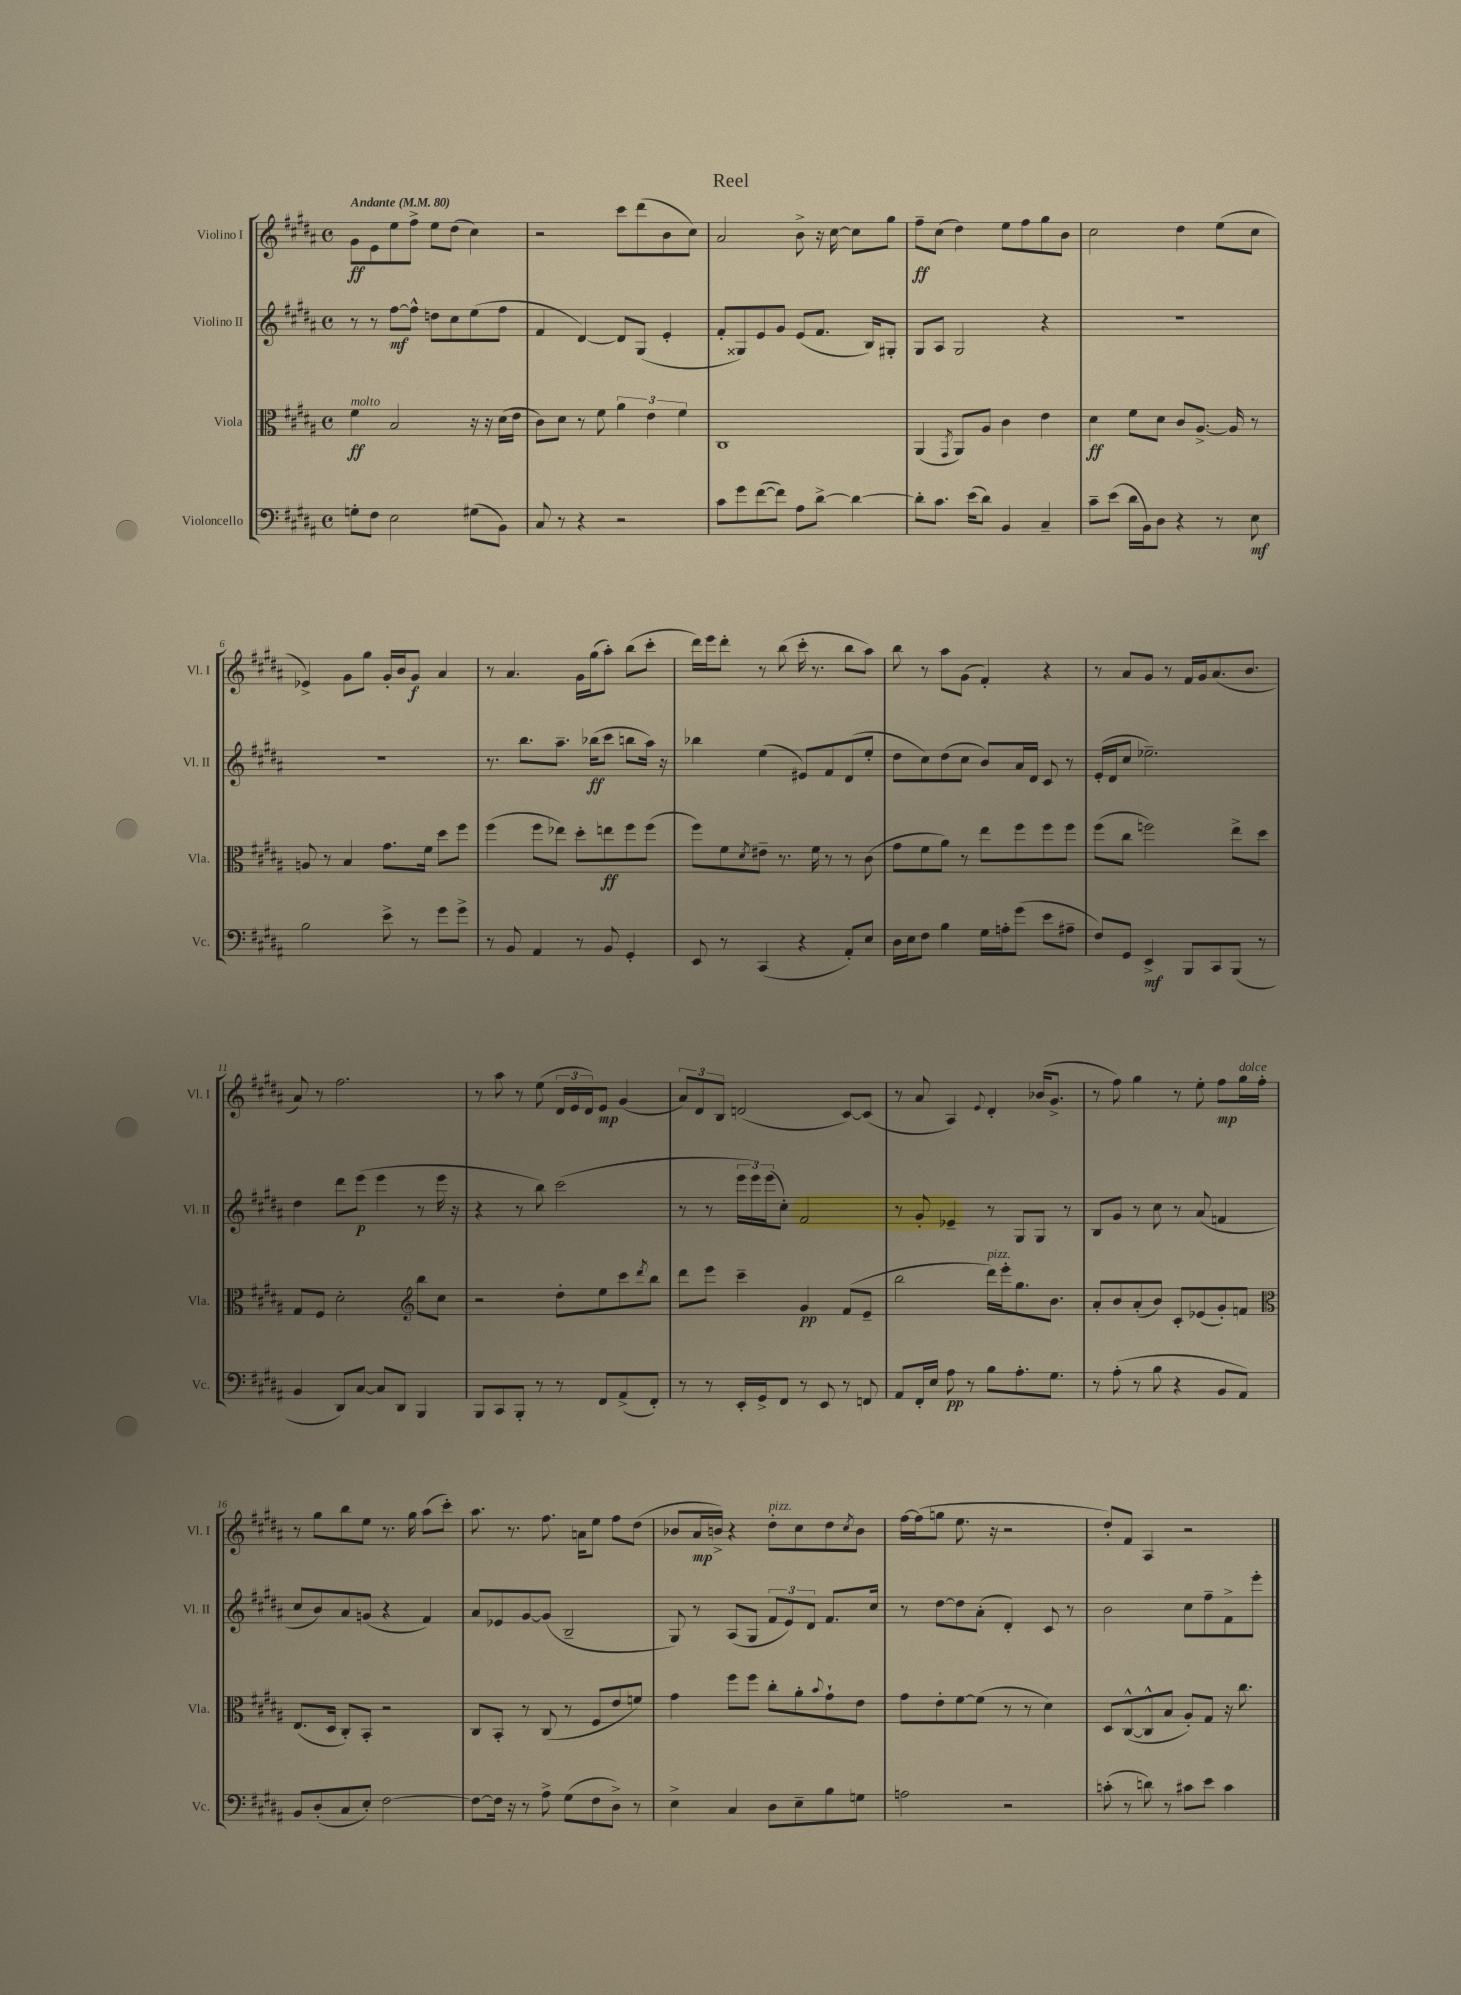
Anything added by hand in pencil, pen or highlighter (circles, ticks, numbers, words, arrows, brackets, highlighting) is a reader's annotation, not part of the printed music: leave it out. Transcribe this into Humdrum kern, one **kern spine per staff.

**kern	**kern	**kern	**kern
*staff4	*staff3	*staff2	*staff1
*clefF4	*clefC3	*clefG2	*clefG2
*k[f#c#g#d#a#]	*k[f#c#g#d#a#]	*k[f#c#g#d#a#]	*k[f#c#g#d#a#]
*M4/4	*M4/4	*M4/4	*M4/4
*met(c)	*met(c)	*met(c)	*met(c)
*MM80	*MM80	*MM80	*MM80
8G'	4f#	8r	8g#
8F#	.	8r	8e
2E	2B	[8ff#	8ee
.	.	8ff#^^]	8ff#^
.	.	8dd	8ee
.	.	8cc#	(8dd#
(8G#	16r	(8ee	4cc#)
.	16r	.	.
8BB)	(16d#	8ff#	.
.	16e	.	.
=	=	=	=
8C#	8c#)	4f#	2r
8r	8d#	.	.
4r	8r	[4d#)	.
.	8f#	.	.
2r	6a#	8d#]	8ccc#
.	.	(8G#	(8ddd#
.	6e	.	.
.	.	4e'	8b
.	6f#	.	.
.	.	.	8cc#)
=	=	=	=
8c#	1C#	8f#'	2a#
8g#	.	8G##)	.
([8f#	.	8e	.
8f#])	.	8g#	.
8A#	.	(8e	8b^
[8d#^	.	8.f#	16r
.	.	.	[16cc#
4d#_	.	.	8cc#]
.	.	16B)	.
.	.	8G#'	8gg#
=	=	=	=
8d#']	(4AA#	8G#	8ff#~
8.c#	.	8A#	(8cc#
.	8qGG#	.	.
.	8AA#)	2G#	4dd#)
(16e	.	.	.
8d#)	8A#	.	.
4BB	4c#	.	8ee
.	.	.	8ff#
4C#~	4e	4r	8gg#
.	.	.	8b
=	=	=	=
8c#~	4d#	1r	2cc#
(8e	.	.	.
16d#	8f#	.	.
16BB)	.	.	.
8D#	8d#	.	.
4r	8c#	.	4dd#
.	[8.A#^	.	.
8r	.	.	(8ee
.	16A#]	.	.
8E	8r	.	8cc#
=	=	=	=
2B	8A	1r	4e-^)
.	8r	.	.
.	4B	.	8g#
.	.	.	8gg#
8e^	8.g#	.	16g#'
.	.	.	16b
8r	.	.	8g#
.	16f#	.	.
8g#	8dd#	.	4a#
8g#^	8ff#	.	.
=	=	=	=
8r	(4ff#	8.r	8r
8BB	.	.	4.a#
.	.	8.bb	.
4AA#	8ff#	.	.
.	8ee-)	8.aa#~	.
8r	8dd#'	.	16g#
.	.	(16bb-	(16gg#
8BB	8ee	8ccc#	8aa#')
4GG#'	8ff#	8bb	(8bb
.	(8ff#	16aa#)	8ccc#'
.	.	16r	.
=	=	=	=
8EE	8ff#)	4bb-	16ddd#)
.	.	.	16eee
8r	8f#	.	8ddd#'
.	8qd#	.	.
(4CC#	8e#~	(4ee	8r
.	8.r	.	(8bb
4r	.	8e#)	16ccc#'
.	16f#	.	8.r
.	8r	8f#	.
8AA#')	8r	(8d#	8bb
8E	(8c#	8ee'	8aa#)
=	=	=	=
16D#	8g#	8dd#	8bb
16E	.	.	.
8F#	8f#	8cc#)	8r
4B	8a#)	(8dd#	8aa#
.	8r	8cc#	(8g#
16G#	8ee	8b)	4f#')
16A'	.	.	.
(8g#	8ff#	16a#	.
.	.	16d#	.
8e	8ff#	8c#	4r
8A#~	8ff#	8r	.
=	=	=	=
8F#)	(8ff#	(16e'	8r
.	.	16d#	.
8GG#	8cc#	8cc#	8a#
4EE^	2ff)	2.ee-~)	8g#
.	.	.	8r
8BBB	.	.	16f#
.	.	.	16g#
8CC#	.	.	(8.a#
(8BBB	8ee^	.	.
.	.	.	8.b
8r	8dd#	.	.
=	=	=	=
4BB	8G#	4dd#	8a#)
.	8F#	.	8r
8DD#)	2d#'	8ddd#	2.ff#
[8C#	.	(8eee	.
8C#]	.	4eee	.
8DD#	.	.	.
*	*clefG2	*	*
4BBB	8bb	8r	.
.	8cc#	16eee	.
.	.	16r	.
=	=	=	=
8BBB	2r	4r	8r
8CC#	.	.	8aa#
8BBB'	.	8r	8r
8r	.	8bb)	(8ee
8r	8dd#'	(2ccc#	24d#
.	.	.	24e
.	.	.	24d#)
8FF#	8ee	.	8e
(8AA#^	8ccc#	.	(4g#
.	8qddd#	.	.
8FF#')	8bb	.	.
=	=	=	=
8r	8ddd#	8r	12a#)
.	.	.	12d#
8r	8eee	8r	.
.	.	.	12B
16EE'	4ccc#~	24eee	(2d
.	.	24eee)	.
16GG#^	.	.	.
.	.	(24eee	.
8FF#	.	8cc#')	.
8r	4g#	2f#	.
8EE	.	.	.
8r	(8f#	.	[8c#)
8FF	8e~	.	(8c#]
=	=	=	=
8AA#	2bb	8r	8r
16FF#'	.	8g#'	8a#
16E	.	.	.
8A#	.	4e-~	4A#)
8r	.	.	.
.	.	.	8qqe
8B	16ddd#)	8r	4d#'
.	16eee'	.	.
8.A#'	8.gg#	8G#	.
.	.	8G#	(16b-
8.G#	8.b	.	8.g#^
.	.	8r	.
=	=	=	=
8r	8a#'	8B	8r
(8A#'	8b	8g#	8ff#)
8r	(8a#'	8r	4gg#
8B	8b)	8cc#	.
4r	8c#'	8r	8r
.	(8e-	(8a#	8ee'
8BB	8g#')	4f	8ff#
8AA#)	8f	.	16gg#
.	.	.	16ff#'
=	=	=	=
*	*clefC3	*	*
8BB	(8.E	8cc#	8r
(8D#'	.	8b)	8gg#
.	16D#	.	.
8C#	8C#')	8a#	8bb
8E')	8BB'	(8g	8ee
[2F#	2r	4r	8.r
.	.	.	16gg#
.	.	4f#)	(8aa#
.	.	.	8ccc#')
=	=	=	=
8F#_	8C#	8a#	8.aa#
16F#]	8BB'	8e-	.
16r	.	.	8.r
8r	8r	[8g#	.
8A#^	(8C#	(8g#]	8.ff#
(8G#	8r	2B~	.
.	.	.	16a
8F#	8F#	.	8ee
8D#^)	8e	.	8ff#
8r	8f)	.	(8dd#
=	=	=	=
4E^	4g#	8G#)	8b-
.	.	8r	16a#
.	.	.	16b^)
4C#	8ff#	(8A#	4r
.	8ff#	8G#	.
8D#	8cc#'	12f#	8dd#'
.	.	12e)	.
8E~	8a#'	.	8cc#
.	.	12d#	.
.	8qqb	.	.
8B	8g#`	8.f#	8dd#
.	.	.	8qcc#
8G	8e	.	8b
.	.	16cc#	.
=	=	=	=
2A	8g#	8r	[16ff#
.	.	.	(16ff#]
.	8e'	[8dd#	8gg
.	[8f#	8dd#]	8.ee
.	(8f#]	(8a#'	.
.	.	.	16r
2r	8r	4d#')	2r
.	8r	.	.
.	4d#)	8c#	.
.	.	8r	.
=	=	=	=
(8c'	8D#	2b	8dd#')
8r	([8C#^^	.	8f#
8d)	8C#^^]	.	4A#
8r	8B	.	.
8c#	8A#')	8cc#	2r
8e	8G#	8ff#~	.
4c#	16r	8f#^	.
.	8.cc#	.	.
.	.	8eee'	.
==	==	==	==
*-	*-	*-	*-
